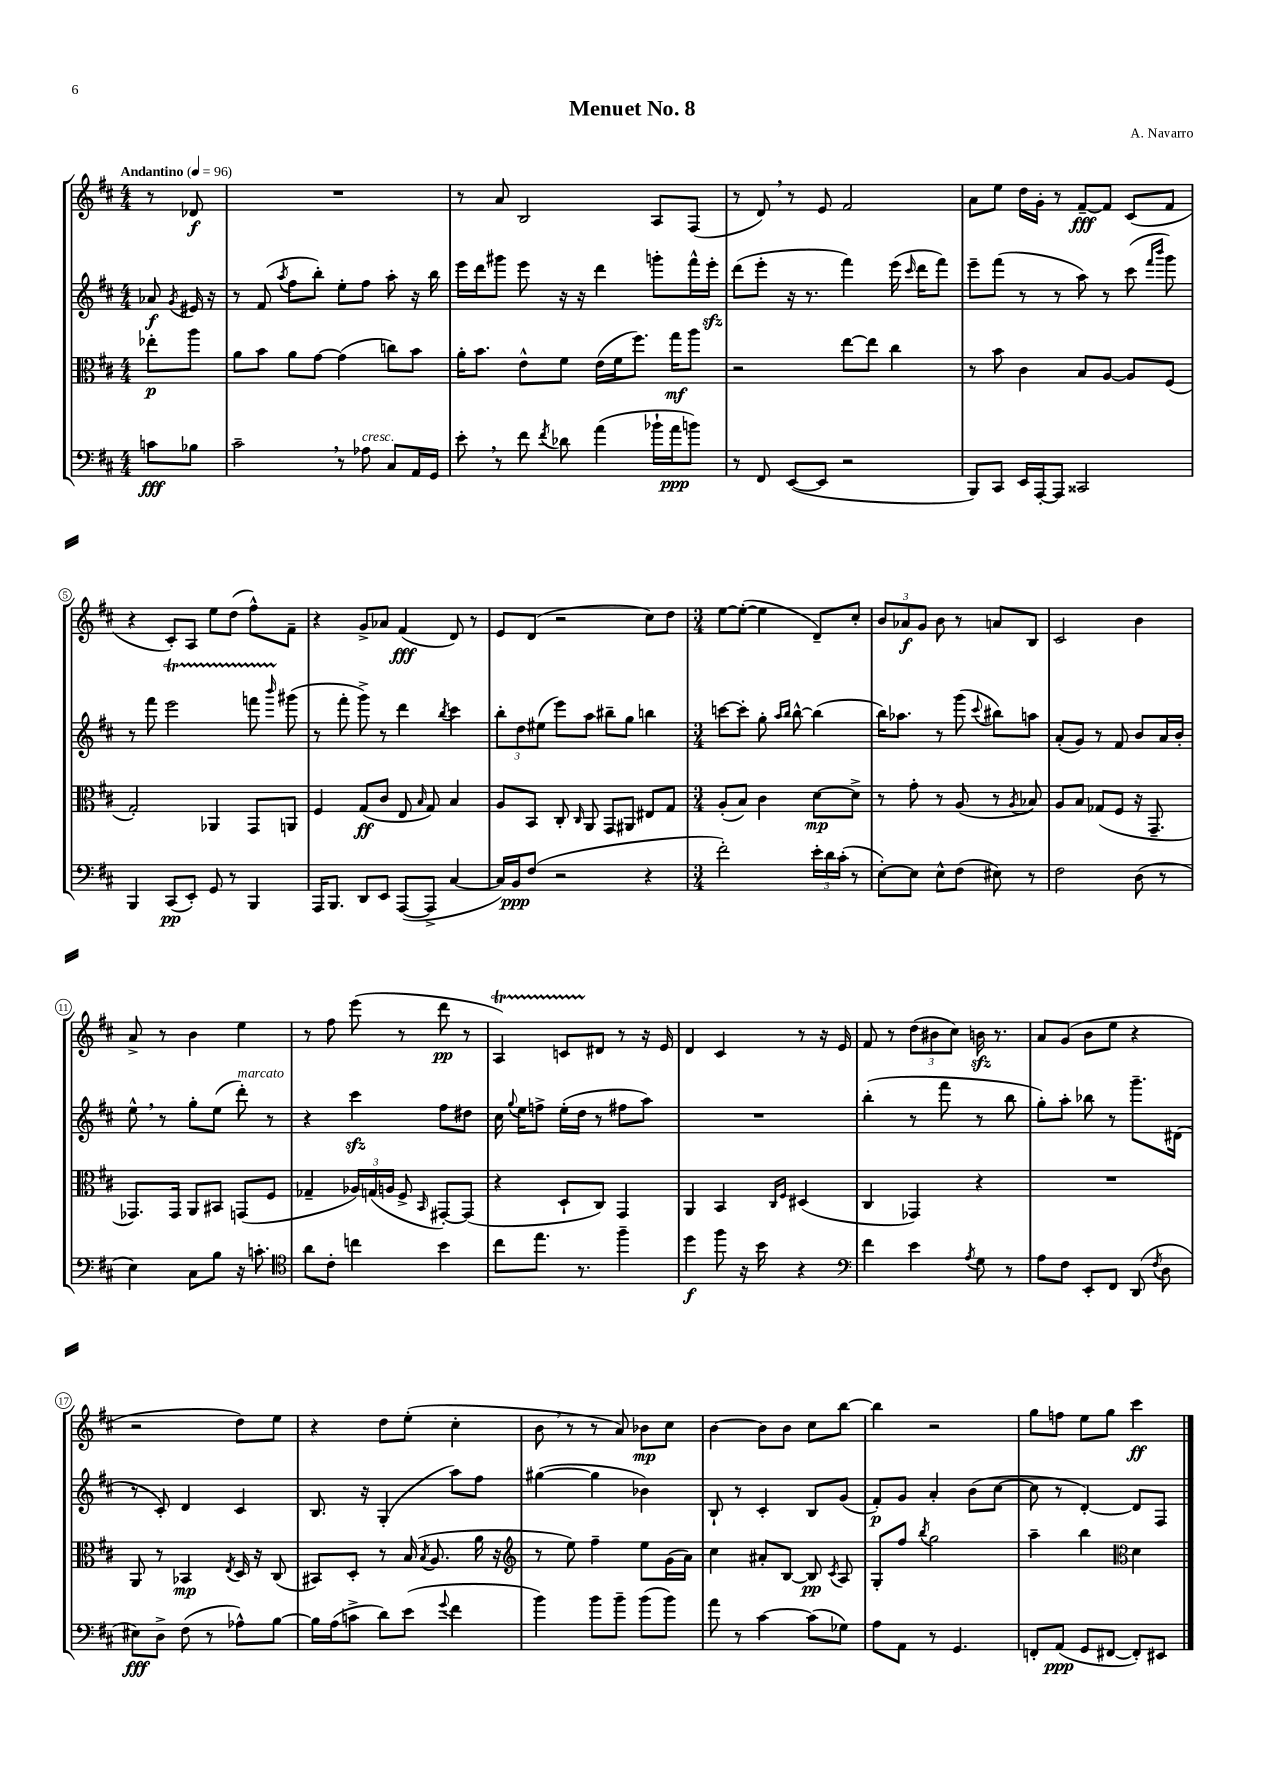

**kern	**kern	**kern	**kern
*staff4	*staff3	*staff2	*staff1
*clefF4	*clefC3	*clefG2	*clefG2
*k[f#c#]	*k[f#c#]	*k[f#c#]	*k[f#c#]
*M4/4	*M4/4	*M4/4	*M4/4
*MM96	*MM96	*MM96	*MM96
8c\L	8ee-'\L	8a-/	8r
.	.	8qg/	.
8B-\J	8aa\J	16e#/	8d-/
.	.	16r	.
=	=	=	=
2c#~\	8a\L	8r	1r
.	8b\J	(8f#/	.
.	.	8qaa/	.
.	8a\L	8ff#\L	.
.	[8g\J	8bb'\J)	.
8r	(4g\]	8ee'\L	.
8A-\	.	8ff#\J	.
8C#/L	8cc\L)	8aa'\	.
16AA/L	8b\J	16r	.
16GG/JJ	.	16bb\	.
=	=	=	=
8e'\	16a'\LK	16eee\LL	8r
.	8.b\J	16ddd\J	.
8r	.	8ggg#\J	8a/
8f#\	8e^^\L	8eee\	2B/
8qf#/	.	.	.
8d-\	8f#\J	16r	.
.	.	16r	.
(4a\	(16e\LL	4ddd\	.
.	16f#\J	.	.
.	8.ff#\J)	.	.
16b-`\LL	.	8ggg'\L	8A/L
16a\J	16gg\LK	.	.
8b\J)	8aa\J	16fff#^^\L	(8F#/J
.	.	16eee'\JJ	.
=	=	=	=
8r	2r	(8ddd\L	8r
8FF#/	.	8eee'\J	8d/)
([8EE/L	.	16r	8r
.	.	8.r	.
8EE/]J	.	.	8e/
2r	[8ee\L	4fff#\)	2f#/
.	8ee\]J	.	.
.	4cc#\	(16eee\	.
.	.	16qqccc#/	.
.	.	16ddd\LK	.
.	.	8fff#\J)	.
=	=	=	=
8BBB/L)	8r	8eee~\L	8a\L
8CC#/J	8b\	(8fff#\J	8ee\J
16EE/LL	4c#\	8r	16dd\LL
[16AAA'/J	.	.	16g'\JJ
8AAA/]J	.	8r	8r
2CC##/	8B/L	8aa\)	[8f#~/L
.	[8A/J	8r	8f#/]J
.	8A/]L	(8ccc#\	(8c#/L
.	.	16qqfff#/LL	.
.	.	16qqbbb/JJ	.
.	(8F#/J	8ggg\)	8f#/J
=	=	=	=
4BBB/	2G'/)	8r	4r
.	.	8fff#\	.
(8CC#/L	.	2eee\	8c#'/L)
8EE'/J)	.	.	8A/J
8GG/	4AA-/	.	8ee\L
8r	.	.	(8dd\J
4BBB/	8GG/L	8fff\	8ff#^^\L)
.	.	16qqbbb/	.
.	8AA/J	(8ggg#\	8f#~\J
=	=	=	=
16AAA/LK	4F#/	8r	4r
8.BBB/J	.	.	.
.	.	8fff#'\	.
8DD/L	(8G/L	8ggg^\)	8g^/L
8EE/J	8c#/J	8r	8a-/J
([8AAA/L	8E/	4ddd\	(4f#/
.	16qqB/	.	.
8AAA^/]J	8G/)	.	.
.	.	8qbb/	.
[4C#/	4B/	4ccc#\	8d/)
.	.	.	8r
=	=	=	=
16C#/]LL)	8A/L	12bb'\L	8e/L
16BB/J	.	.	.
.	.	12dd\	.
(8F#/J	8BB/J	.	(8d/J
.	.	(12ee#\J	.
2r	8C#'/	8eee\L)	2r
.	16qqC#/	.	.
.	8AA/	8aa\J	.
.	8GG/L	8bb#~\L	.
.	8AA#/J	8gg\J	.
4r	8E#/L	4bb\	8cc#\L)
.	8G/J	.	8dd\J
=	=	=	=
*M3/4	*M3/4	*M3/4	*M3/4
2f#'\)	(8A'/L	[8ccc\L	[8ee\L
.	8B/J)	8ccc'\]J	(8ee'\_J
.	4c#\	8gg'\	4ee\]
.	.	16qqaa/LL	.
.	.	16qqbb/JJ	.
.	.	[8bb^^\	.
24e'\LL	[8d\L	(4bb\]	8d~/L)
24d\	.	.	.
(24c#'\JJ	.	.	.
8r	8d^\]J	.	8cc#'/J
=	=	=	=
[8E'\L)	8r	16bb\LK)	12b/L
.	.	8.aa-\J	.
.	.	.	12a-/
8E\]J	8g'\	.	.
.	.	.	12g/J
8E^^\L	8r	8r	8b\
(8F#\J	(8A/	(8ggg\	8r
.	.	8qqccc#/	.
8E#\)	8r	8bb#\L)	8a/L
.	8qA/	.	.
8r	8B-/)	8aa\J	8B/J
=	=	=	=
2F#\	8A/L	(8a'/L	2c#/
.	8B/J	8g/J)	.
.	(8G-/L	8r	.
.	8F#/J	8f#/	.
(8D\	16r	8b/L	4b\
.	8.GG~/	.	.
8r	.	16a/L	.
.	.	16b'/JJ	.
=	=	=	=
4E\)	8.GG-/L)	8ee^^\	8a^/
.	.	8r	8r
.	16GG-/Jk	.	.
8C#\L	8AA/L	8gg'\L	4b\
8B\J	8BB#/J	(8ee\J	.
16r	(8GG/L	8ddd'\)	4ee\
8.c'\	.	.	.
.	8F#/J	8r	.
=	=	=	=
*clefC4	*	*	*
8a\L	4G-~/	4r	8r
8c#'\J	.	.	8ff#\
4cc\	24A-/LL)	4ccc#\	(8eee\
.	(24G/	.	.
.	24A/JJ	.	.
.	8F#^/	.	8r
.	16qqBB/	.	.
4b\	[8GG#'/L)	8ff#\L	8ddd\
.	(8GG#/]J	8dd#\J	8r
=	=	=	=
8cc#\L	4r	16cc#\	4A/)
.	.	8qqgg/	.
.	.	16ee\LK	.
8.ee\J	.	8ff^\J	.
.	8D`/L	(16ee'\LL	8c/L
8.r	.	16dd\JJ	.
.	8C#/J)	8r	8d#/J
4ff#~\	4GG/	8ff#\L	8r
.	.	8aa\J)	16r
.	.	.	16e/
=	=	=	=
4dd\	4AA/	2.r	4d/
8ff#\	4BB/	.	4c#/
16r	.	.	.
16b\	.	.	.
.	16qqC#/LL	.	.
.	16qqF#/JJ	.	.
4r	(4D#/	.	8r
.	.	.	16r
.	.	.	16e/
=	=	=	=
*clefF4	*	*	*
4f#\	4C#/	(4bb'\	8f#/
.	.	.	8r
4e\	4GG-/)	8r	(12dd\L
.	.	.	12b#\
.	.	8fff#\	.
.	.	.	12cc#\J)
8qA/	.	.	.
8G\	4r	8r	16b\
.	.	.	8.r
8r	.	8bb\	.
=	=	=	=
8A\L	2.r	8gg'\L)	8a/L
8F#\J	.	8aa'\J	(8g/J
8EE'/L	.	8bb-\	8b\L
8FF#/J	.	8r	8ee\J
(8DD/	.	8.ggg~\L	4r
8qF#/	.	.	.
8D\	.	.	.
.	.	(16d#\Jk	.
=	=	=	=
8E#\L)	8AA/	8r	2r
8D^\J	8r	8c#'/)	.
(8F#\	4BB-/	4d/	.
8r	.	.	.
.	8qE/	.	.
8A-^^\L)	16D/	4c#/	8dd\L)
.	16r	.	.
[8B\J	(8C#/	.	8ee\J
=	=	=	=
16B\]LL	8BB#/L)	8.B/	4r
(16A\J	.	.	.
8c^\J	8D'/J	.	.
.	.	16r	.
8d\L)	8r	(4G'/	8dd\L
(8e\J	(16B/	.	(8ee'\J
.	8qB/	.	.
.	8.A/	.	.
8qqg/	.	.	.
4f#\	.	8aa\L)	4cc#'\
.	16a\	8ff#\J	.
.	16r	.	.
=	=	=	=
*	*clefG2	*	*
4b\)	8r	([4gg#\	8b\
.	8ee\)	.	8r
8b\L	4ff#~\	4gg#\]	8r
8b~\J	.	.	8a/)
(8b\L	8ee\L	4b-\)	8b-\L
8b\J)	(16g\L	.	8cc#\J
.	16a\JJ)	.	.
=	=	=	=
8a\	4cc#\	8B`/	[4b\
8r	.	8r	.
[4c#\	8a#'/L	4c#'/	8b\]L
.	[8B/J	.	8b\J
(8c#\]L	8B/]	8B/L	8cc#\L
.	8qc#/	.	.
8G-\J)	8A/	(8g/J	[8bb\J
=	=	=	=
8A\L	8G'/L	8f#'/L)	4bb\]
8AA\J	8ff#/J	8g/J	.
.	8qbb/	.	.
8r	2gg\	4a'/	2r
4.GG/	.	.	.
.	.	(8b\L	.
.	.	[8cc#\J	.
=	=	=	=
8FF'/L	4aa~\	8cc#\]	8gg\L
(8AA/J	.	8r	8ff\J
8GG/L	4bb\	[4d'/)	8ee\L
[8FF#/J	.	.	8gg\J
*	*clefC3	*	*
8FF#'/]L)	4d\	8d/]L	4ccc#\
8EE#/J	.	8F#/J	.
==	==	==	==
*-	*-	*-	*-
